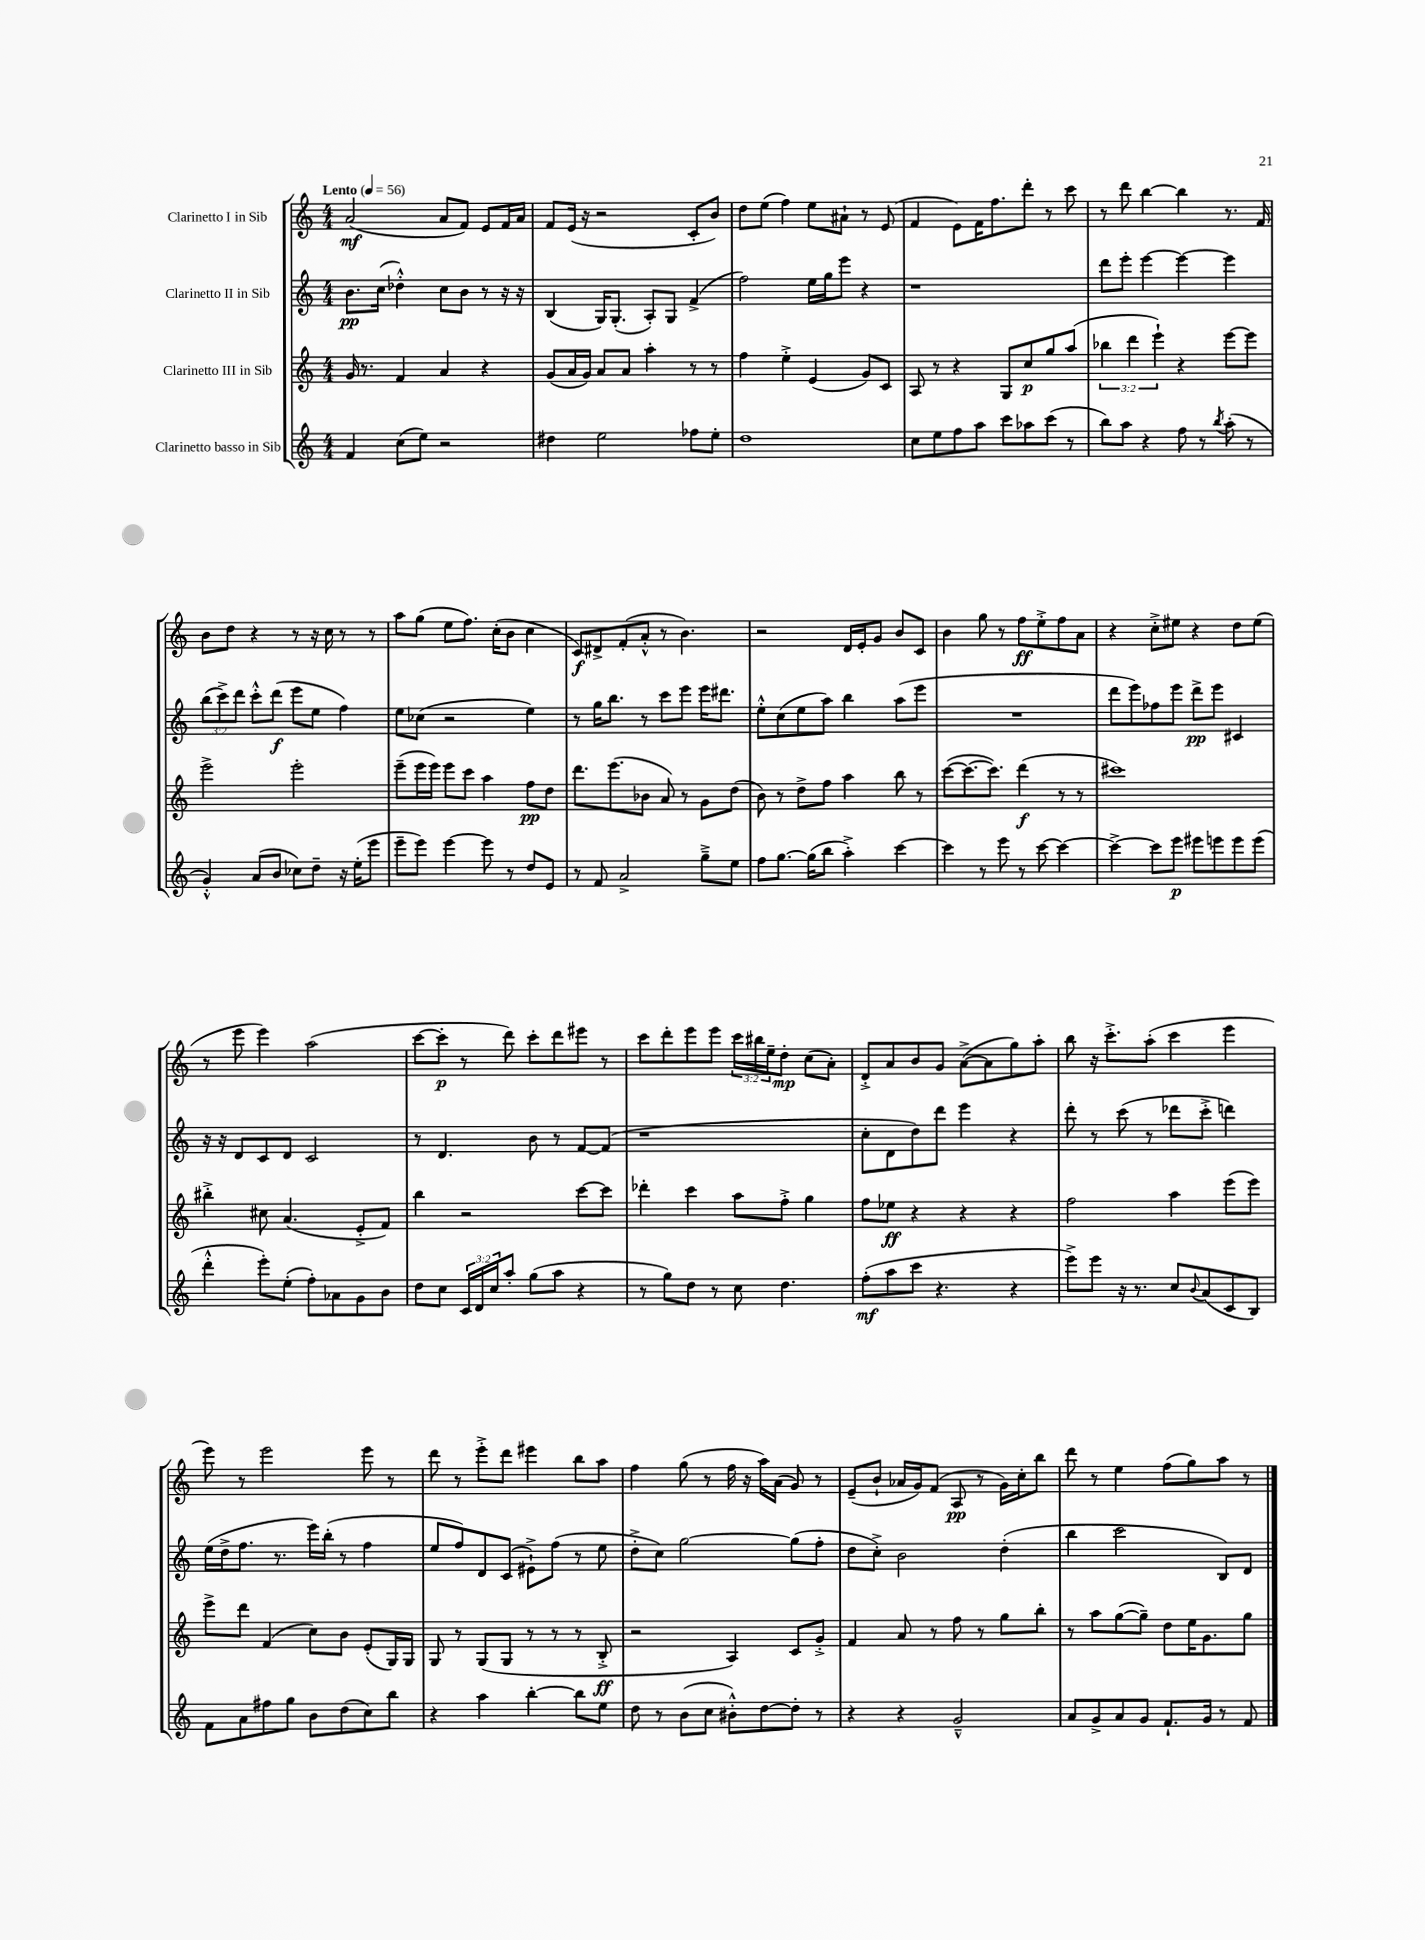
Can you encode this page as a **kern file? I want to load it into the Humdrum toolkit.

**kern	**dynam	**kern	**dynam	**kern	**dynam	**kern	**dynam
*part4	*part4	*part3	*part3	*part2	*part2	*part1	*part1
*staff4	*staff4	*staff3	*staff3	*staff2	*staff2	*staff1	*staff1
*I"Clarinetto basso in Sib	*	*I"Clarinetto III in Sib	*	*I"Clarinetto II in Sib	*	*I"Clarinetto I in Sib	*
*clefG2	*	*clefG2	*	*clefG2	*	*clefG2	*
*k[]	*	*k[]	*	*k[]	*	*k[]	*
*M4/4	*	*M4/4	*	*M4/4	*	*M4/4	*
*MM56	*	*MM56	*	*MM56	*	*MM56	*
=1	=1	=1	=1	=1	=1	=1	=1
!	!	!	!	!	!	!LO:TX:a:B:t=Lento	!
4f/	.	16g/	.	8.b\L	pp	(2a/	mf
.	.	8.r	.	.	.	.	.
.	.	.	.	(16cc\Jk	.	.	.
(8cc\L	.	4f/	.	4dd-X'^^\)	.	.	.
8ee\J)	.	.	.	.	.	.	.
2r	.	4a/	.	8cc\L	.	8a/L	.
.	.	.	.	8b\J	.	8f/J)	.
.	.	4r	.	8r	.	8e/L	.
.	.	.	.	16r	.	16f/L	.
.	.	.	.	16r	.	16a/JJ	.
=2	=2	=2	=2	=2	=2	=2	=2
4dd#X\	.	(8g/L	.	(4B/	.	8f/L	.
.	.	16a/L	.	.	.	(16e/Jk	.
.	.	16g/JJ)	.	.	.	16r	.
2ee\	.	8a/L	.	16G/KL)	.	2r	.
.	.	.	.	(8.G'/J	.	.	.
.	.	8a/J	.	.	.	.	.
.	.	4aa'\	.	8A'/L)	.	.	.
.	.	.	.	8G/J	.	.	.
8ff-X\L	.	8r	.	(4f^/	.	8c'/L	.
8ee'\J	.	8r	.	.	.	8b/J)	.
=3	=3	=3	=3	=3	=3	=3	=3
1dd	.	4ff\	.	2ff\)	.	8dd\L	.
.	.	.	.	.	.	(8ee\J	.
.	.	4ee'^\	.	.	.	4ff\)	.
.	.	(4e/	.	16ee\LL	.	8ee\L	.
.	.	.	.	16gg\J	.	.	.
.	.	.	.	8eee\J	.	8a#X`\J	.
.	.	8g/L)	.	4r	.	8r	.
.	.	8c/J	.	.	.	(8e/	.
=4	=4	=4	=4	=4	=4	=4	=4
8cc\L	.	8A/	.	1r	.	4f/	.
8ee\	.	8r	.	.	.	.	.
8ff\	.	4r	.	.	.	8e\L)	.
8aa\J	.	.	.	.	.	16f\K	.
.	.	.	.	.	.	8.ff\	.
8ccc\L	.	8G/L	.	.	.	.	.
8aa-X\	.	8cc/	p	.	.	8ddd'\J	.
(8ccc\J	.	8gg/	.	.	.	8r	.
8r	.	(8aa/J	.	.	.	8ccc\	.
=5	=5	=5	=5	=5	=5	=5	=5
8bb\L)	.	6bb-X\	.	8ddd\L	.	8r	.
8aa\J	.	.	.	8eee'\J	.	8ddd\	.
.	.	6ddd\	.	.	.	.	.
4r	.	.	.	[4eee\	.	[4bb\	.
.	.	6eee`\)	.	.	.	.	.
8ff\	.	4r	.	4eee\_	.	4bb\]	.
8r	.	.	.	.	.	.	.
8qbb/	.	.	.	.	.	.	.
(8aa'\	.	[8eee\L	.	4eee\]	.	8.r	.
8r	.	8eee\J]	.	.	.	.	.
.	.	.	.	.	.	16f/	.
!!LO:LB:g=z
=6	=6	=6	=6	=6	=6	=6	=6
4g'^^/)	.	2eee^\	.	(12bb\L	.	8b\L	.
.	.	.	.	12ccc^\)	.	.	.
.	.	.	.	.	.	8dd\J	.
.	.	.	.	12ddd\J	.	.	.
(8a/L	.	.	.	8ccc'^^\L	.	4r	.
8b/J	.	.	.	(8ddd\J	f	.	.
8cc-X\L)	.	2eee'\	.	8eee\L	.	8r	.
8dd~\J	.	.	.	8ee\J	.	16r	.
.	.	.	.	.	.	16cc\	.
16r	.	.	.	4ff\)	.	8r	.
(16ee'\KL	.	.	.	.	.	.	.
8eee\J	.	.	.	.	.	8r	.
=7	=7	=7	=7	=7	=7	=7	=7
8eee~\L	.	(8eee~\L	.	8ee\L	.	8aa\L	.
8eee\J)	.	16eee\L	.	(8cc-X\J	.	(8gg\J	.
.	.	16eee\JJ)	.	.	.	.	.
[4eee\	.	8eee\L	.	2r	.	8ee\L	.
.	.	8ccc\J	.	.	.	8.ff\J)	.
8eee\]	.	4aa\	.	.	.	.	.
.	.	.	.	.	.	(16cc'\KL	.
8r	.	.	.	.	.	8b\J	.
8dd/L	.	8ff\L	pp	4ee\)	.	4cc\	.
8e/J	.	8dd\J	.	.	.	.	.
=8	=8	=8	=8	=8	=8	=8	=8
8r	.	8.ddd\L	.	8r	.	8c/L)	f
8f/	.	.	.	16gg\KL	.	8d#X^/	.
.	.	(8.eee\	.	8.bb\J	.	.	.
2a^/	.	.	.	.	.	(8f'/	.
.	.	8b-X\J	.	8r	.	8a'^^/J	.
.	.	8a/)	.	8ccc\L	.	8r	.
.	.	8r	.	8eee\J	.	4.b\)	.
8gg~^\L	.	8g\L	.	16eee\KL	.	.	.
.	.	.	.	8.ddd#X\J	.	.	.
8ee\J	.	(8dd\J	.	.	.	.	.
=9	=9	=9	=9	=9	=9	=9	=9
8ff\L	.	8b\)	.	8ee'^^\L	.	2r	.
[8.gg\J	.	8r	.	(8cc\	.	.	.
.	.	8dd^\L	.	8ee\	.	.	.
(16gg\KL]	.	.	.	.	.	.	.
8bb\J	.	8ff\J	.	8aa\J)	.	.	.
4aa'^\)	.	4aa\	.	4bb\	.	16d/LL	.
.	.	.	.	.	.	16e'/J	.
.	.	.	.	.	.	8g/J	.
[4ccc\	.	8bb\	.	(8aa\L	.	8b/L	.
.	.	8r	.	8eee\J	.	8c/J	.
=10	=10	=10	=10	=10	=10	=10	=10
4ccc\]	.	([8ccc\L	.	1r	.	4b\	.
.	.	8.ccc\_	.	.	.	.	.
8r	.	.	.	.	.	8gg\	.
.	.	8.ccc\J])	.	.	.	.	.
8eee\	.	.	.	.	.	8r	.
8r	.	(4ddd\	f	.	.	8ff\L	ff
[8ccc\	.	.	.	.	.	8ee'^\	.
4ccc\_	.	8r	.	.	.	8ff\	.
.	.	8r	.	.	.	8a\J	.
=11	=11	=11	=11	=11	=11	=11	=11
4ccc^\_	.	1ccc#X)	.	8ddd\L	.	4r	.
.	.	.	.	8eee\)	.	.	.
8ccc\L]	.	.	.	8ff-X\	.	8cc'^\L	.
8eee\J	p	.	.	8eee\J	.	8ee#X\J	.
8eee#X\L	.	.	.	8ddd^\L	pp	4r	.
8eeen\	.	.	.	8eee\J	.	.	.
8eee\	.	.	.	4c#X/	.	8dd\L	.
(8eee\J	.	.	.	.	.	(8ee#\J	.
!!LO:LB:g=z
=12	=12	=12	=12	=12	=12	=12	=12
4ddd'^^\	.	4bb#X'^\	.	16r	.	8r	.
.	.	.	.	16r	.	.	.
.	.	.	.	8d/L	.	8eee\	.
8eee'\L)	.	8cc#X\	.	8c/	.	4eee\)	.
(8ee'\J	.	(4.a/	.	8d/J	.	.	.
8ff'\L)	.	.	.	2c/	.	(2aa\	.
8a-X\	.	.	.	.	.	.	.
8g\	.	8e'^/L	.	.	.	.	.
8b\J	.	8f/J)	.	.	.	.	.
=13	=13	=13	=13	=13	=13	=13	=13
8dd\L	.	4bb\	.	8r	.	[8ccc\L	.
8cc\J	.	.	.	4.d/	.	8ccc'\J]	p
24c/LL	.	2r	.	.	.	8r	.
24d/	.	.	.	.	.	.	.
24cc/J	.	.	.	.	.	.	.
8aa'/J	.	.	.	.	.	8ddd\)	.
(8gg\L	.	.	.	8b\	.	8ccc'\L	.
8aa\J	.	.	.	8r	.	8ddd\	.
4r	.	[8ccc\L	.	[8f/L	.	8eee#X\J	.
.	.	8ccc\J]	.	(8f/J]	.	8r	.
=14	=14	=14	=14	=14	=14	=14	=14
8r	.	4ddd-X'\	.	1r	.	8ccc\L	.
8gg\L)	.	.	.	.	.	8ddd'\	.
8dd\J	.	4ccc\	.	.	.	8eee\	.
8r	.	.	.	.	.	8eee\J	.
8cc\	.	8aa\L	.	.	.	24ccc\LL	.
.	.	.	.	.	.	24bb#X\	.
.	.	.	.	.	.	24ee~\J	.
4.dd\	.	8ff'^\J	.	.	.	8dd'\J	mp
.	.	4gg\	.	.	.	(8cc\L	.
.	.	.	.	.	.	8a'\J)	.
=15	=15	=15	=15	=15	=15	=15	=15
(8ff'\L	mf	8ff\L	.	8cc'\L	.	8d'^/L	.
8aa\	.	8ee-X\J	ff	8d\	.	8a/	.
8ccc\J	.	4r	.	8dd\)	.	8b/	.
4.r	.	.	.	8ddd\J	.	8g/J	.
.	.	4r	.	4eee\	.	([8a^\L	.
.	.	.	.	.	.	8a\]	.
4r	.	4r	.	4r	.	8gg\)	.
.	.	.	.	.	.	8aa'\J	.
=16	=16	=16	=16	=16	=16	=16	=16
8eee^\L)	.	2ff\	.	8ddd'\	.	8bb\	.
8eee\J	.	.	.	8r	.	16r	.
.	.	.	.	.	.	8.ccc'^\L	.
16r	.	.	.	(8ccc\	.	.	.
8.r	.	.	.	.	.	.	.
.	.	.	.	8r	.	(8aa'\J	.
8cc/L	.	4aa\	.	8ddd-X\L	.	4ccc\	.
8qqb/	.	.	.	.	.	.	.
(8a/	.	.	.	8ccc'^\J	.	.	.
8c/	.	(8eee\L	.	4dddn\)	.	4eee\	.
8B/J)	.	8eee\J)	.	.	.	.	.
!!LO:LB:g=z
=17	=17	=17	=17	=17	=17	=17	=17
8f\L	.	8eee^\L	.	(16ee\LL	.	8eee\)	.
.	.	.	.	16dd^\J	.	.	.
8a\	.	8ddd\J	.	8.ff\J	.	8r	.
8ff#X\	.	(4f/	.	.	.	2eee\	.
.	.	.	.	8.r	.	.	.
8gg\J	.	.	.	.	.	.	.
8b\L	.	8cc\L)	.	16eee\LL)	.	.	.
.	.	.	.	(16bb'\JJ	.	.	.
(8dd\	.	8b\J	.	8r	.	.	.
8cc\)	.	(8e'/L	.	4ff\	.	8eee\	.
8bb\J	.	16G/L)	.	.	.	8r	.
.	.	16G/JJ	.	.	.	.	.
=18	=18	=18	=18	=18	=18	=18	=18
4r	.	8G/	.	8ee/L	.	8ddd\	.
.	.	8r	.	8ff/)	.	8r	.
4aa\	.	(8G/L	.	8d/	.	8eee'^\L	.
.	.	8G/J	.	(8c/J	.	8ddd\J	.
[4bb'\	.	8r	.	8e#X`^\L)	.	4eee#X\	.
.	.	8r	.	(8ff\J	.	.	.
8bb\L]	.	8r	.	8r	.	8bb\L	.
8ee\J	.	8B'^/	ff	8ee\	.	8aa\J	.
=19	=19	=19	=19	=19	=19	=19	=19
8dd\	.	2r	.	8dd'^\L	.	4ff\	.
8r	.	.	.	8cc\J)	.	.	.
(8b\L	.	.	.	[2gg\	.	(8gg\	.
8cc\J	.	.	.	.	.	8r	.
8b#X'^^\L)	.	4A/)	.	.	.	16ff\	.
.	.	.	.	.	.	16r	.
[8dd\	.	.	.	.	.	16aa\LL)	.
.	.	.	.	.	.	(16a\JJ	.
8dd'\J]	.	8c/L	.	(8gg\L]	.	8g/)	.
8r	.	8g'^/J	.	8ff'\J	.	8r	.
=20	=20	=20	=20	=20	=20	=20	=20
4r	.	4f/	.	8dd\L	.	(8e~/L	.
.	.	.	.	8cc'^\J)	.	8b`/J	.
4r	.	8a/	.	2b\	.	16a-X/LL	.
.	.	.	.	.	.	16g/J)	.
.	.	8r	.	.	.	(8f/J	.
2g~^^/	.	8ff\	.	.	.	8A/	pp
.	.	8r	.	.	.	8r	.
.	.	8gg\L	.	(4dd'\	.	16g\LL)	.
.	.	.	.	.	.	16cc'\J	.
.	.	8bb'\J	.	.	.	8bb\J	.
=21	=21	=21	=21	=21	=21	=21	=21
8a/L	.	8r	.	4bb\	.	8ddd\	.
8g^/	.	8aa\L	.	.	.	8r	.
8a/	.	([8gg\	.	2ccc\	.	4ee\	.
8g/J	.	8gg~\J])	.	.	.	.	.
8.f`/L	.	8dd\L	.	.	.	(8ff\L	.
.	.	16ee\K	.	.	.	8gg\)	.
16g/Jk	.	8.g\	.	.	.	.	.
8r	.	.	.	8B/L)	.	8aa\J	.
8f/	.	8gg\J	.	8d/J	.	8r	.
==	==	==	==	==	==	==	==
*-	*-	*-	*-	*-	*-	*-	*-
